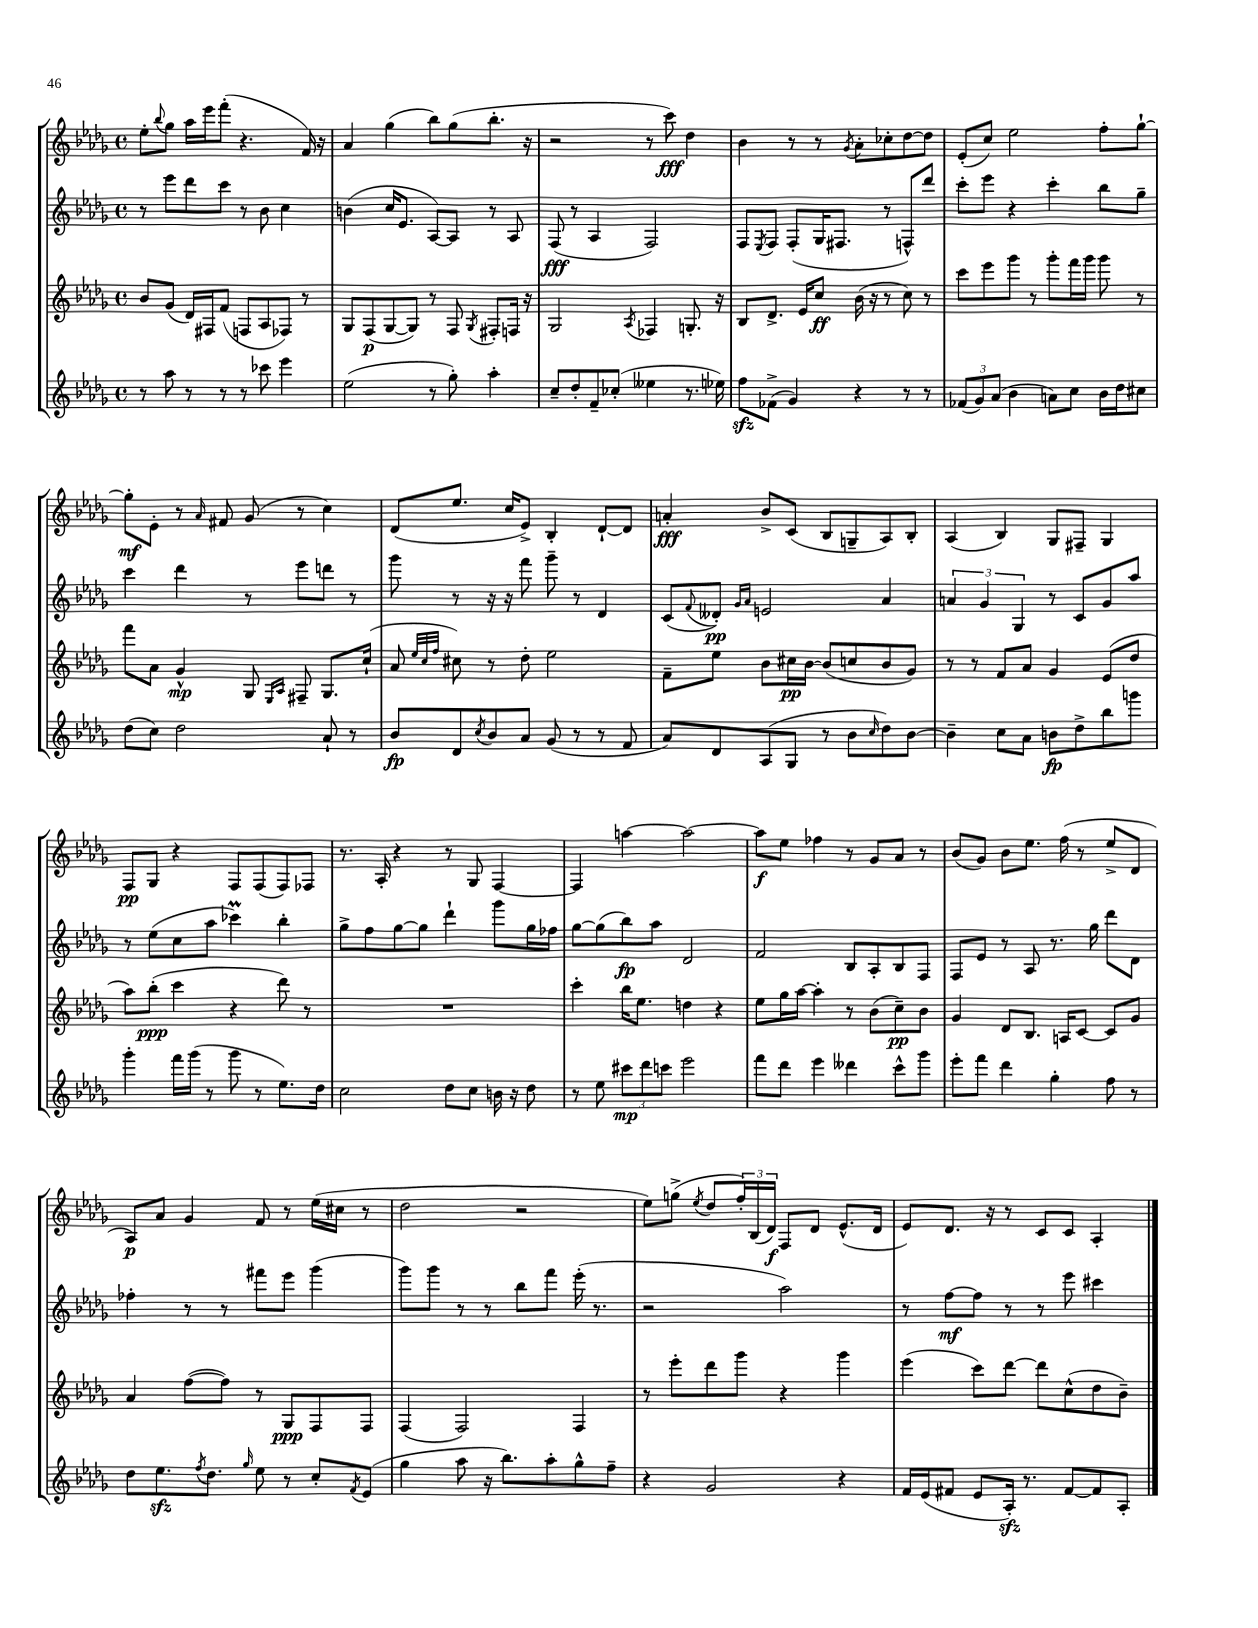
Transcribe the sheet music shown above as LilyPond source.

<<
\new StaffGroup <<
\new Staff = "s0" {
    \clef treble \key des \major \defaultTimeSignature \time 4/4
    ees''8-. \appoggiatura { bes''8 } ges''8 aes''16 ees'''16 f'''8-.( r4. f'16) r16 |
    aes'4 ges''4( bes''8) ges''8( bes''8.-. r16 |
    r2 r8 c'''8\fff) des''4 |
    bes'4 r8 r8 \acciaccatura { ges'8 } aes'8-. ces''8-. des''8~ des''8 |
    ees'8-.( c''8) ees''2 f''8-. ges''8~-! |
    ges''8-.\mf ees'8-. r8 \grace { aes'16 } fis'8 ges'8( r8 c''4) |
    des'8( ees''8. c''16 ees'8->) bes4-. des'8~-! des'8 |
    a'4-.\fff bes'8-> c'8( bes8 g8-- aes8) bes8-. |
    aes4( bes4) ges8 fis8-- ges4 |
    f8\pp ges8 r4 f8 f8( f8) fes8 |
    r8. aes16-. r4 r8 ges8 f4~ |
    f4 a''4~ a''2~ |
    a''8\f ees''8 fes''4 r8 ges'8 aes'8 r8 |
    bes'8( ges'8) bes'8 ees''8. f''16( r8 ees''8-> des'8 |
    aes8\p) aes'8 ges'4 f'8 r8 ees''16( cis''16 r8 |
    des''2 r2 |
    ees''8) g''8->( \acciaccatura { ees''8 } des''8 \tuplet 3/2 { f''16-.) bes16( des'16\f) } f8 des'8 ees'8.-^( des'16 |
    ees'8) des'8. r16 r8 c'8 c'8 aes4-. \bar "|." |
}
\new Staff = "s1" {
    \clef treble \key des \major \defaultTimeSignature \time 4/4
    r8 ees'''8 des'''8 c'''8 r8 bes'8 c''4 |
    b'4( c''16 ees'8. aes8~) aes8 r8 aes8 |
    f8\fff( r8 aes4 f2) |
    f8 \acciaccatura { ees8 } f8 f8-.( ges16 fis8. r8 f8-^) des'''8 |
    c'''8-. ees'''8 r4 c'''4-. bes''8 ges''8-- |
    c'''4 des'''4 r8 ees'''8 d'''8 r8 |
    ges'''8 r8 r16 r16 f'''8 ges'''8-- r8 des'4 |
    c'8( \appoggiatura { f'8 } deses'8-.\pp) \grace { ges'16 aes'16 } e'2 aes'4 |
    \tuplet 3/2 { a'4 ges'4 ges4 } r8 c'8 ges'8 aes''8 |
    r8 ees''8( c''8 aes''8 ces'''4\prall) bes''4-. |
    ges''8-> f''8 ges''8~ ges''8 des'''4-! ges'''8 ges''16 fes''16 |
    ges''8~ ges''8( bes''8\fp) aes''8 des'2 |
    f'2 bes8 aes8-. bes8 f8 |
    f8 ees'8 r8 aes8 r8. ges''16 des'''8 des'8 |
    fes''4-. r8 r8 fis'''8 ees'''8 ges'''4( |
    ges'''8) ges'''8 r8 r8 bes''8 f'''8 ees'''16-.( r8. |
    r2 aes''2) |
    r8 f''8~\mf f''8 r8 r8 ees'''8 cis'''4 \bar "|." |
}
\new Staff = "s2" {
    \clef treble \key des \major \defaultTimeSignature \time 4/4
    bes'8 ges'8( des'16) fis16 f'8( f8 aes8 fes8) r8 |
    ges8 f8\p( ges8~ ges8) r8 f8 \acciaccatura { ges8 } fis8-. f16 r16 |
    ges2 \acciaccatura { aes8 } fes4 g8.-. r16 |
    bes8 des'8.-> ees'16 c''8\ff bes'16( r16 r8 c''8) r8 |
    c'''8 ees'''8 ges'''8 r8 ges'''8-. f'''16 ges'''16 ges'''8 r8 |
    f'''8 aes'8 ges'4-^\mp ges8 \grace { ees16 aes16 } fis8-- ges8. c''16-!( |
    aes'8 \grace { ees''32 c''32 f''32 } cis''8) r8 des''8-. ees''2 |
    f'8-- ees''8 bes'8 cis''16\pp bes'16~ bes'8( c''8 bes'8 ges'8) |
    r8 r8 f'8 aes'8 ges'4 ees'8( des''8 |
    aes''8) bes''8-.\ppp( c'''4 r4 des'''8) r8 |
    R1 |
    c'''4-. bes''16 ees''8. d''4 r4 |
    ees''8 ges''16 aes''16~ aes''4-. r8 bes'8( c''8--\pp) bes'8 |
    ges'4 des'8 bes8. a16 c'8~ c'8 ges'8 |
    aes'4 f''8~( f''8) r8 ges8\ppp f8 f8 |
    f4( f2) f4 |
    r8 ees'''8-. des'''8 ges'''8 r4 ges'''4 |
    ees'''4( c'''8) des'''8~ des'''8 c''8-^( des''8 bes'8--) \bar "|." |
}
\new Staff = "s3" {
    \clef treble \key des \major \defaultTimeSignature \time 4/4
    r8 aes''8 r8 r8 r8 ces'''8 ees'''4 |
    ees''2( r8 ges''8-.) aes''4-. |
    c''8-- des''8-. f'8-- ces''8-.( eeses''4 r8. ees''16) |
    f''8\sfz fes'8->( ges'4) r4 r8 r8 |
    \tuplet 3/2 { fes'8( ges'8) aes'8( } bes'4 a'8) c''8 bes'16 des''16 cis''8 |
    des''8( c''8) des''2 aes'8-! r8 |
    bes'8\fp des'8 \acciaccatura { c''8 } bes'8 aes'8 ges'8( r8 r8 f'8 |
    aes'8) des'8 aes8( ges8 r8 bes'8 \grace { c''16 } des''8) bes'8~ |
    bes'4-- c''8 aes'8 b'8\fp des''8-> bes''8 g'''8 |
    ges'''4-. f'''16 ges'''16( r8 ges'''8 r8 ees''8.) des''16 |
    c''2 des''8 c''8 b'16 r16 des''8 |
    r8 ees''8 \tuplet 3/2 { cis'''8\mp des'''8 c'''8 } ees'''2 |
    f'''8 des'''8 ees'''4 deses'''4 c'''8-^ ges'''8 |
    ees'''8-. f'''8 des'''4 ges''4-. f''8 r8 |
    des''8 ees''8.\sfz \acciaccatura { f''8 } des''8. \grace { ges''16 } ees''8 r8 c''8-. \acciaccatura { f'8 } ees'8( |
    ges''4 aes''8 r16 bes''8.) aes''8-. ges''8-^ f''8-- |
    r4 ges'2 r4 |
    f'16 ees'16( fis'8 ees'8 aes16-.\sfz) r8. fis'8~ fis'8 aes8-. \bar "|." |
}
>>
>>
\layout { \context { \Score \remove "Bar_number_engraver" } }
